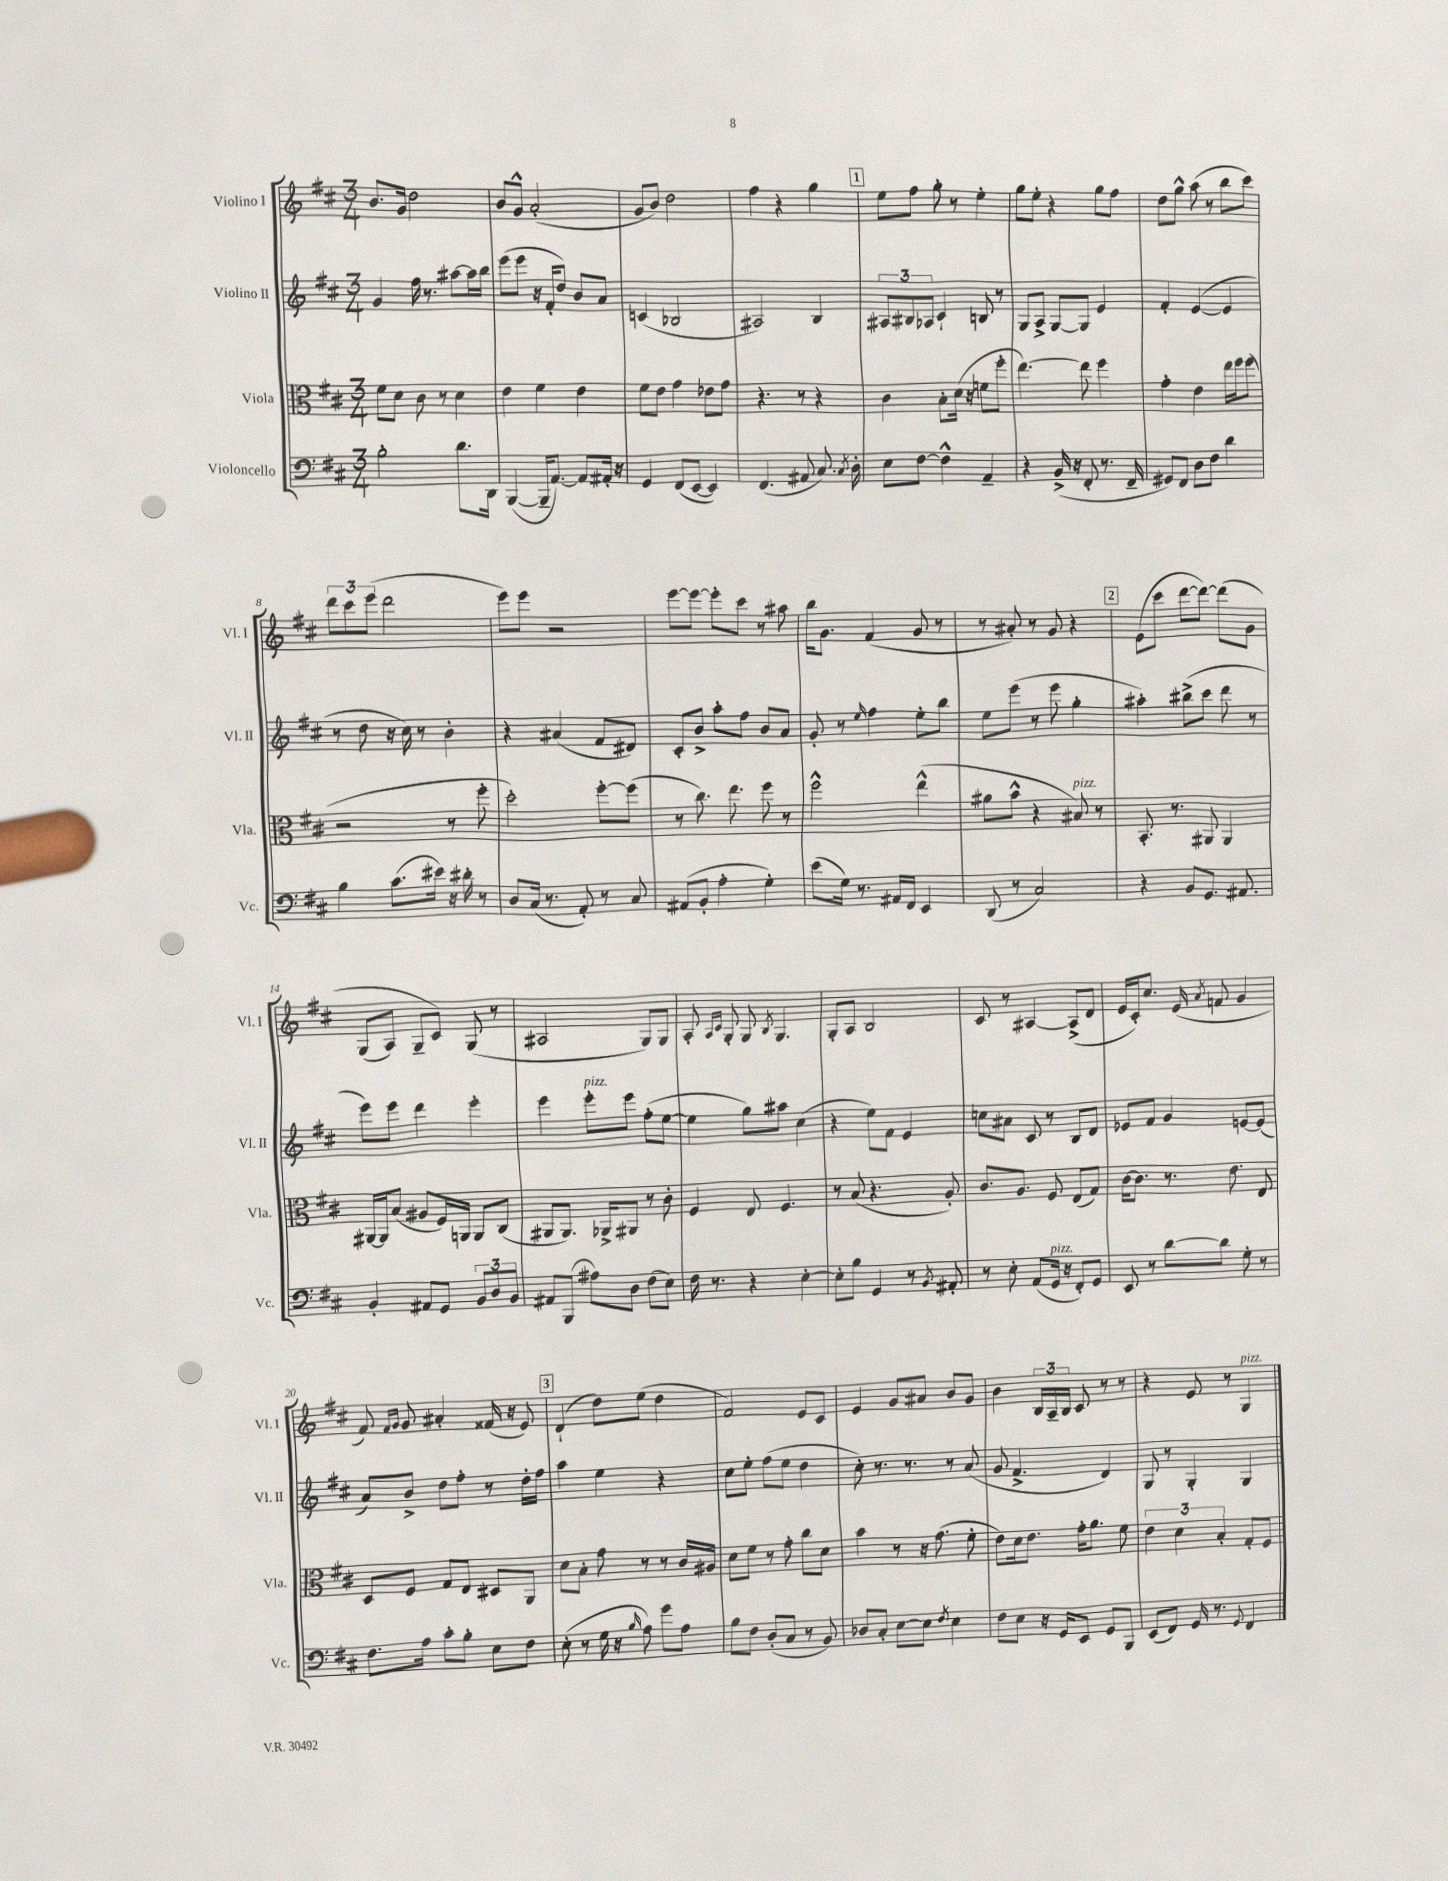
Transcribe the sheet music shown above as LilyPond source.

<<
\new StaffGroup <<
\new Staff = "s0" \with { instrumentName = "Violino I" shortInstrumentName = "Vl. I" } {
    \clef treble \key d \major \numericTimeSignature \time 3/4
    \autoBeamOff b'8.[ g'16] d''2 |
    b'8[ g'8]-^ a'2-.( |
    g'8[ b'8]) d''2 |
    fis''4 r4 g''4 |
    \mark \markup { \box "1" } e''8[ fis''8] g''8-. r8 e''4-. |
    g''8[ e''8]-. r4 g''8[ fis''8] |
    d''8[ g''8]-^ a''8( r8 b''8[ cis'''8]) |
    \tuplet 3/2 { d'''8[ cis'''8 e'''8]( } d'''2 |
    e'''8[) e'''8] r2 |
    e'''8[~ e'''8]~ e'''8[-. cis'''8] r8 ais''8 |
    b''16[ g'8.] fis'4( g'8 r8 |
    r8 ais'8-.) r8 g'8 r4 |
    \mark \markup { \box "2" } e'8[( cis'''8] d'''8[~ d'''8]~) d'''8[\( g'8] |
    g8[( a8]) g8[-- cis'8]\) g8( r8 |
    ais2 g8[) g8] |
    a8-. \grace { a16[ cis'16] } g8-. g8 \acciaccatura { b8 } g4. |
    g8[-. a8] b2 |
    cis'8 r8 ais4~ ais8[->( d'8] |
    e'16[ cis'16-.) cis''8.] e'16( \acciaccatura { a'8 } f'8 g'4 |
    fis'8) \grace { fis'16[ g'16] } g'8 ais'4-. fisis'16( r16 e'8) |
    \mark \markup { \box "3" } d'4-!( d''8[) e''8]( d''4 |
    fis'2) e'8[ cis'8] |
    e'4 g'8[ ais'8] b'8[ g'8] |
    b'4 \tuplet 3/2 { b16[ a16-- b16] } cis'8 r8 r8 |
    r4 e'8 r8 g4^\markup { \italic "pizz." } \bar "|." |
}
\new Staff = "s1" \with { instrumentName = "Violino II" shortInstrumentName = "Vl. II" } {
    \clef treble \key d \major \numericTimeSignature \time 3/4
    \autoBeamOff g'4 fis''16 r8. ais''8[~ ais''16 b''16] |
    e'''8[( e'''8] r16 fis'16[-. d''8]) b'8[ a'8] |
    c'4( bes2 |
    ais2) b4 |
    \mark \markup { \box "1" } \tuplet 3/2 { ais8[ bis8 aes8] } cis'4-! b8 r8 |
    g8[ a8]-> g8[~ g8] e'4 |
    fis'4-. e'4~( e'4 |
    r8 d''8 r16 cis''16) r8 b'4-. |
    r4 ais'4( fis'8[ dis'8]) |
    cis'8[-. b'8]-> a''8[-. fis''8] b'8[ a'8] |
    g'8-. r8 \grace { e''16 } fis''4 e''8[-. b''8] |
    e''8[ e'''8]( r8 e'''8 g''4-. |
    \mark \markup { \box "2" } ais''4-.) bis''8[->( cis'''8] d'''8 r8 |
    e'''8[) e'''8] d'''4 e'''4-. |
    e'''4 e'''8[-.^\markup { \italic "pizz." } e'''8] fis''8[-.( e''8]~ |
    e''4 g''8[) ais''8] cis''4( |
    r4 e''8[) fis'8] e'4 |
    c''8[ ais'8] cis'8 r8 b8[ d'8] |
    ees'8[ fis'8] g'4 e'8[~ e'8]( |
    a'8[) b'8]-> d''8[ fis''8]-. r8 d''16[-. fis''16] |
    \mark \markup { \box "3" } a''4 e''4 r4 |
    cis''8[ e''8]-. fis''8[( e''8] d''4 |
    cis''8-.) r8. r8. r8 a'8( |
    g'8 fis'4.-> d'4) |
    g8 r8 g4-. g4 \bar "|." |
}
\new Staff = "s2" \with { instrumentName = "Viola" shortInstrumentName = "Vla." } {
    \clef alto \key d \major \numericTimeSignature \time 3/4
    \autoBeamOff fis'8[ d'8] cis'8 r8 d'4 |
    e'4 fis'4 e'4 |
    fis'8[ e'8] g'4 ees'8[ g'8] |
    r4. r8 r4 |
    \mark \markup { \box "1" } cis'4 b8[-. d'16]( r16 f'8[ fis''8]-. |
    e''4.~) e''8 fis''4 |
    g'4-. e'4 e''16[ fis''16 fis''8]( |
    r2 r8 fis''8-. |
    d''2-.) fis''8[~-. fis''8]( |
    r8 cis''8.) e''8. fis''8 r8 |
    fis''2-^ e''4-^( |
    ais'8[ b'8]-^ r4 bis8^\markup { \italic "pizz." }) r8 |
    \mark \markup { \box "2" } b,8.-. r8. ais,8 ais,4 |
    ais,16[~ ais,16 b8]( ais8[ fis16) a,16] a,8[ cis8]( |
    ais,8[ ais,8.]) aes,16[-> ais,8] r8 cis'8-. |
    fis4 e8 fis4. |
    r8 b8( r4. a8-.) |
    cis'8.[ a8.] fis8 e8[( g8]) |
    cis'16[~ cis'8.] r8. e'8. e8 |
    d8[ fis8] g8[ e8] dis8[ a,8] |
    \mark \markup { \box "3" } d'8[ b8]-. g'8 r8 r8 cis'16[ ais16] |
    d'8[ fis'8] r8 g'8-. cis''8[ d'8] |
    b'4 r8 r16 g'8.( fis'8-. |
    e'8[) d'16 e'8.] g'16[-. a'8.] fis'8 |
    \tuplet 3/2 { e'4 d'4 b4-. } g8[-. fis8] \bar "|." |
}
\new Staff = "s3" \with { instrumentName = "Violoncello" shortInstrumentName = "Vc." } {
    \clef bass \key d \major \numericTimeSignature \time 3/4
    \autoBeamOff b2-. d'8.[ d,16] |
    b,,4~( b,,16[-- a,8.]~) a,8[ ais,16]-. r16 |
    g,4 fis,8[( e,8]~ e,4) |
    fis,4.( ais,8 cis8.) \acciaccatura { cis8 } d16-. |
    \mark \markup { \box "1" } e8[ fis8]~ fis4-^ a,4-- |
    r4 b,16->( r16 fis,8-. r8. fis,16-- |
    gis,8[) fis,8] d8[ fis8] d'4 |
    b4 cis'8.[( eis'16]) r16 dis'16-. r8 |
    d8[ cis16]( r8. a,8-.) r8 cis8 |
    ais,8[( b,8]-. a4-. g4-.) |
    e'8[( g16]) r8. ais,16[ fis,16] e,4 |
    d,8( r8 cis2) |
    \mark \markup { \box "2" } r4 b,8[ g,8.] ais,8. |
    b,4-. ais,8[ g,8] \tuplet 3/2 { b,8[ d8 b,8] } |
    ais,8[ b,,8]( ais8[) d8] fis8[( e8]) |
    fis16 r8. r4 e4~-. |
    e8[-. b8] g,4 r8 \acciaccatura { b,8 } ais,8-. |
    r8 e8-. a,8[( g,16]^\markup { \italic "pizz." } r16 fis,8[-.) g,8] |
    e,8 r8 d'8[~ d'8] g8-. r8 |
    fis8.[ a16] cis'8[-. b8]-. e8[ fis8] |
    \mark \markup { \box "3" } e8-.( r8 g16 r16 \grace { b16 } a8) g'8[ a8] |
    b8[ fis8] d8[-.( cis8] r8 b,8) |
    des8[ cis8]-. e8[~ e8] \acciaccatura { fis8 } e4 |
    fis8[ e8] r16 g,16[ e,8] g,8[ b,,8] |
    e,8[( fis,8]) g,16 r8. \appoggiatura { g,8 } fis,4 \bar "|." |
}
>>
>>
